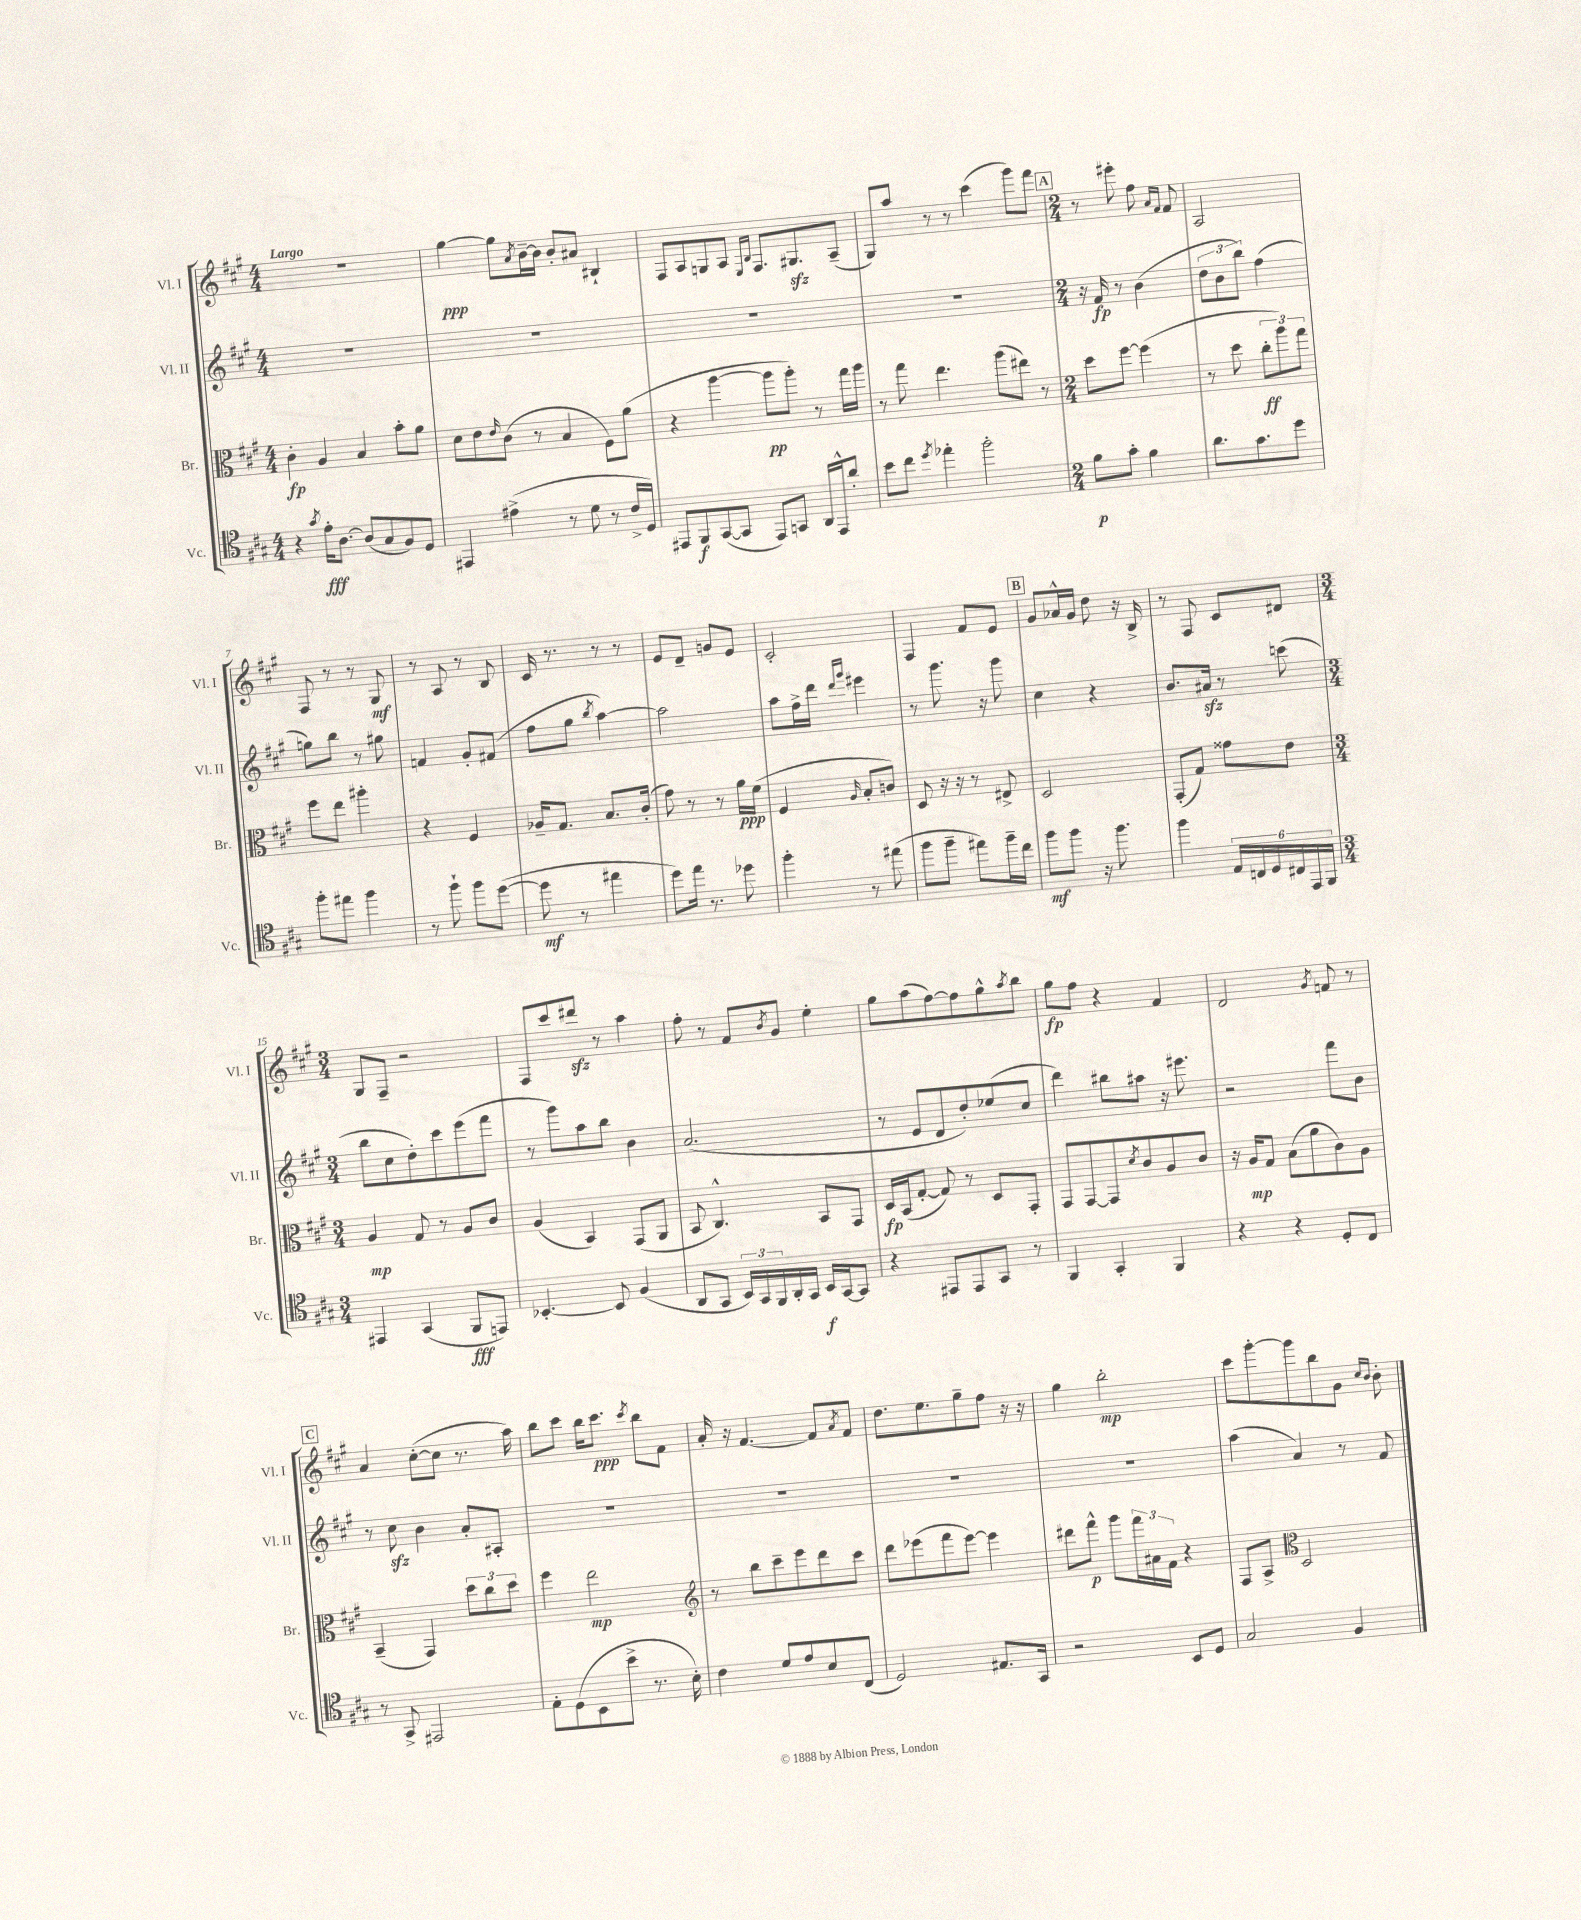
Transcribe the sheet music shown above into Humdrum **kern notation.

**kern	**kern	**kern	**kern
*staff4	*staff3	*staff2	*staff1
*clefC4	*clefC3	*clefG2	*clefG2
*k[f#c#g#]	*k[f#c#g#]	*k[f#c#g#]	*k[f#c#g#]
*M4/4	*M4/4	*M4/4	*M4/4
4r	4c#'	1r	1r
8qg#	.	.	.
16e'	4A	.	.
[8.A	.	.	.
(8A]	4B	.	.
8G#	.	.	.
8F#)	8b'	.	.
8D	8a	.	.
=	=	=	=
4EE#	8d	1r	[4gg#
.	8e	.	.
.	16qqe	.	.
(4e#^	(8c#	.	8gg#]
.	.	.	8qa
.	8r	.	[16b~
.	.	.	16b]
8r	4B	.	8b'
8d	.	.	8a#
8r	8F#)	.	4B#`
16c#^	(8a	.	.
16D)	.	.	.
=	=	=	=
8EE#	4r	1r	8F#
8FF#	.	.	8A
([8GG#	[4aa	.	8G
8GG#]	.	.	8A
.	.	.	16qqE
.	.	.	16qqB
8EE#)	8aa]	.	8.F#
8GG	8aa')	.	.
.	.	.	8.G#
16AA	8r	.	.
16EE#^^	.	.	.
8a'	16gg#	.	(8A~
.	16aa	.	.
=	=	=	=
8b	8r	1r	8G#)
8cc#	8gg#	.	8aa
8qdd	.	.	.
4ee-'	4.ee	.	8r
.	.	.	8r
2ff#'	.	.	(4ccc#
.	(8aa	.	.
.	8ee#)	.	8ggg#)
.	8r	.	8fff#
=	=	=	=
*M2/4	*M2/4	*M2/4	*M2/4
8f#	8dd	16r	8r
.	.	16f#	.
8g#'	[8ff#	8r	8eee#'
4f#	(4ff#]	(4b	8ff#
.	.	.	16qqa
.	.	.	16qqf#
.	.	.	8f#
=	=	=	=
8.a	8r	12dd	2A
.	.	12b	.
.	8dd	.	.
.	.	12bb)	.
8.g#	.	.	.
.	12cc#'	(4ff#	.
.	12aa)	.	.
8dd	.	.	.
.	12gg#	.	.
=	=	=	=
8ff#'	8ff#	8gg)	8F#
8ee#	8ee	8bb	8r
4ff#	4aa#'	8r	8r
.	.	8gg#	8G#
=	=	=	=
8r	4r	4f	8r
8ff#`	.	.	8A
8ff#	4F#	8g#'	8r
([8dd	.	(8f#	8B
=	=	=	=
8dd]	16A-~	8ff#	16c#
.	8.G#	.	8.r
8r	.	8gg#	.
.	.	8qbb	.
4ee#	8.B	[4aa)	8r
.	.	.	8r
.	(16c#'	.	.
=	=	=	=
8dd)	8g#)	2aa]	8e
16ee	8r	.	8d~
8.r	.	.	.
.	8r	.	8g
8dd-	16a	.	8e
.	(16f#	.	.
=	=	=	=
4ff#'	4F#	8aa	2c#'
.	.	16ff#^	.
.	.	16ddd	.
.	.	16qqddd	.
.	16qqA	16qqggg#	.
8r	8B'	4eee#	.
(8ee#	8c)	.	.
=	=	=	=
8ff#	8D	8r	4F#
8ff#~	16r	8.ggg#	.
.	16r	.	.
8ee#)	8r	.	8f#
.	.	16r	.
16ff#~	8E#^	8ggg#	8e
16cc#	.	.	.
=	=	=	=
8ff#	2D	4cc#	8g#
8ff#	.	.	16a-^^
.	.	.	16g#
16r	.	4r	8dd
8.ff#	.	.	.
.	.	.	16r
.	.	.	16B^
=	=	=	=
4ff#	(8GG#'	8.b	8r
.	8G#)	.	8F#
.	.	16a#	.
24E	8g##	8r	8c#
24C	.	.	.
24D	.	.	.
24C#	8e	(8ccc	8d#
24EE	.	.	.
24FF#	.	.	.
=	=	=	=
*M3/4	*M3/4	*M3/4	*M3/4
4EE#	4A	8bb	8G#
.	.	8cc#	8F#~
(4GG#	8G#	8dd')	2r
.	8r	8ccc#	.
8FF#	8A	(8eee	.
8EE)	8c#	8fff#	.
=	=	=	=
[4.BB-'	(4A	8r	8F#
.	.	8ggg#)	8ccc#
.	4BB)	8aa	8ddd#
8BB-]	.	8bb	8r
(4F#	(8GG#	4b	4aa
.	8AA	.	.
=	=	=	=
8AA	8BB	(2.a	8ff#'
8GG#	4.C#^^)	.	8r
24BB)	.	.	8f#
24GG#	.	.	.
24FF#	.	.	.
.	.	.	8qb
16AA'	.	.	8g#
16GG#	.	.	.
16BB	8BB	.	4ee'
[16GG#	.	.	.
8GG#]	8GG#	.	.
=	=	=	=
4r	16D	8r	8gg#
.	(16BB	.	.
.	[8G#'	8e	(8aa
8EE#	8G#])	8d	[8ff#)
8EE#	8r	8dd')	8ff#]
8GG#	8D	(8ee-	8gg#^^
.	.	.	8qaa
8r	8GG#'	8cc#	8bb
=	=	=	=
4FF#	8GG#	4ddd)	8gg#
.	[8GG#	.	8ff#
4GG#'	8GG#]	8bb#	4r
.	8qd	.	.
.	8c#	8aa#	.
4FF#	8A	16r	4f#
.	.	8.eee#	.
.	8c#	.	.
=	=	=	=
4r	16r	2r	2d
.	16A	.	.
.	8G#	.	.
4r	(8B	.	.
.	8a	.	.
.	.	.	8qg#
8D'	8c#)	8fff#	8f
8C#	8A	8b	8r
=	=	=	=
8r	(4BB~	8r	4a
8GG#^	.	8cc#	.
2EE#	4GG#)	4b	([8cc#'
.	.	.	8cc#]
.	12dd	8a'	8.r
.	12cc#	.	.
.	.	8A#'	.
.	12dd	.	.
.	.	.	16aa)
=	=	=	=
8E'	4ff#	2.r	8bb
(8D	.	.	8ccc#
8BB	2ee	.	16bb
.	.	.	8.ccc#
8b^	.	.	.
.	.	.	8qccc#
8.r	.	.	8bb
.	.	.	8f#
16B')	.	.	.
=	=	=	=
*	*clefG2	*	*
4c#	8r	2.r	16a'
.	.	.	16r
.	8bb	.	[4.f#
8d	8ccc#~	.	.
8e	8eee	.	.
8B	8ddd	.	8f#]
.	.	.	8qa
(8C#	8ccc#	.	8f#
=	=	=	=
2D)	8ddd	2.r	8.dd
.	(8eee-	.	.
.	.	.	8.ee
.	8fff#	.	.
.	[8eee-)	.	8gg#~
8.E#	4eee-]	.	8ff#
.	.	.	16r
16GG#	.	.	16r
=	=	=	=
2r	8ddd#	2.r	4gg#
.	8fff#^^	.	.
.	8ggg#	.	2bb'
.	24fff#	.	.
.	24a#	.	.
.	24f#	.	.
8BB	4r	.	.
8D	.	.	.
=	=	=	=
2G#	8F#	(4aa	8ccc#
.	8A^	.	[8ggg#'
*	*clefC3	*	*
.	2D	4a)	8ggg#]
.	.	.	8bb
4F#	.	8r	8g#
.	.	.	16qqcc#
.	.	.	16qqb
.	.	8f#	8b'
==	==	==	==
*-	*-	*-	*-
